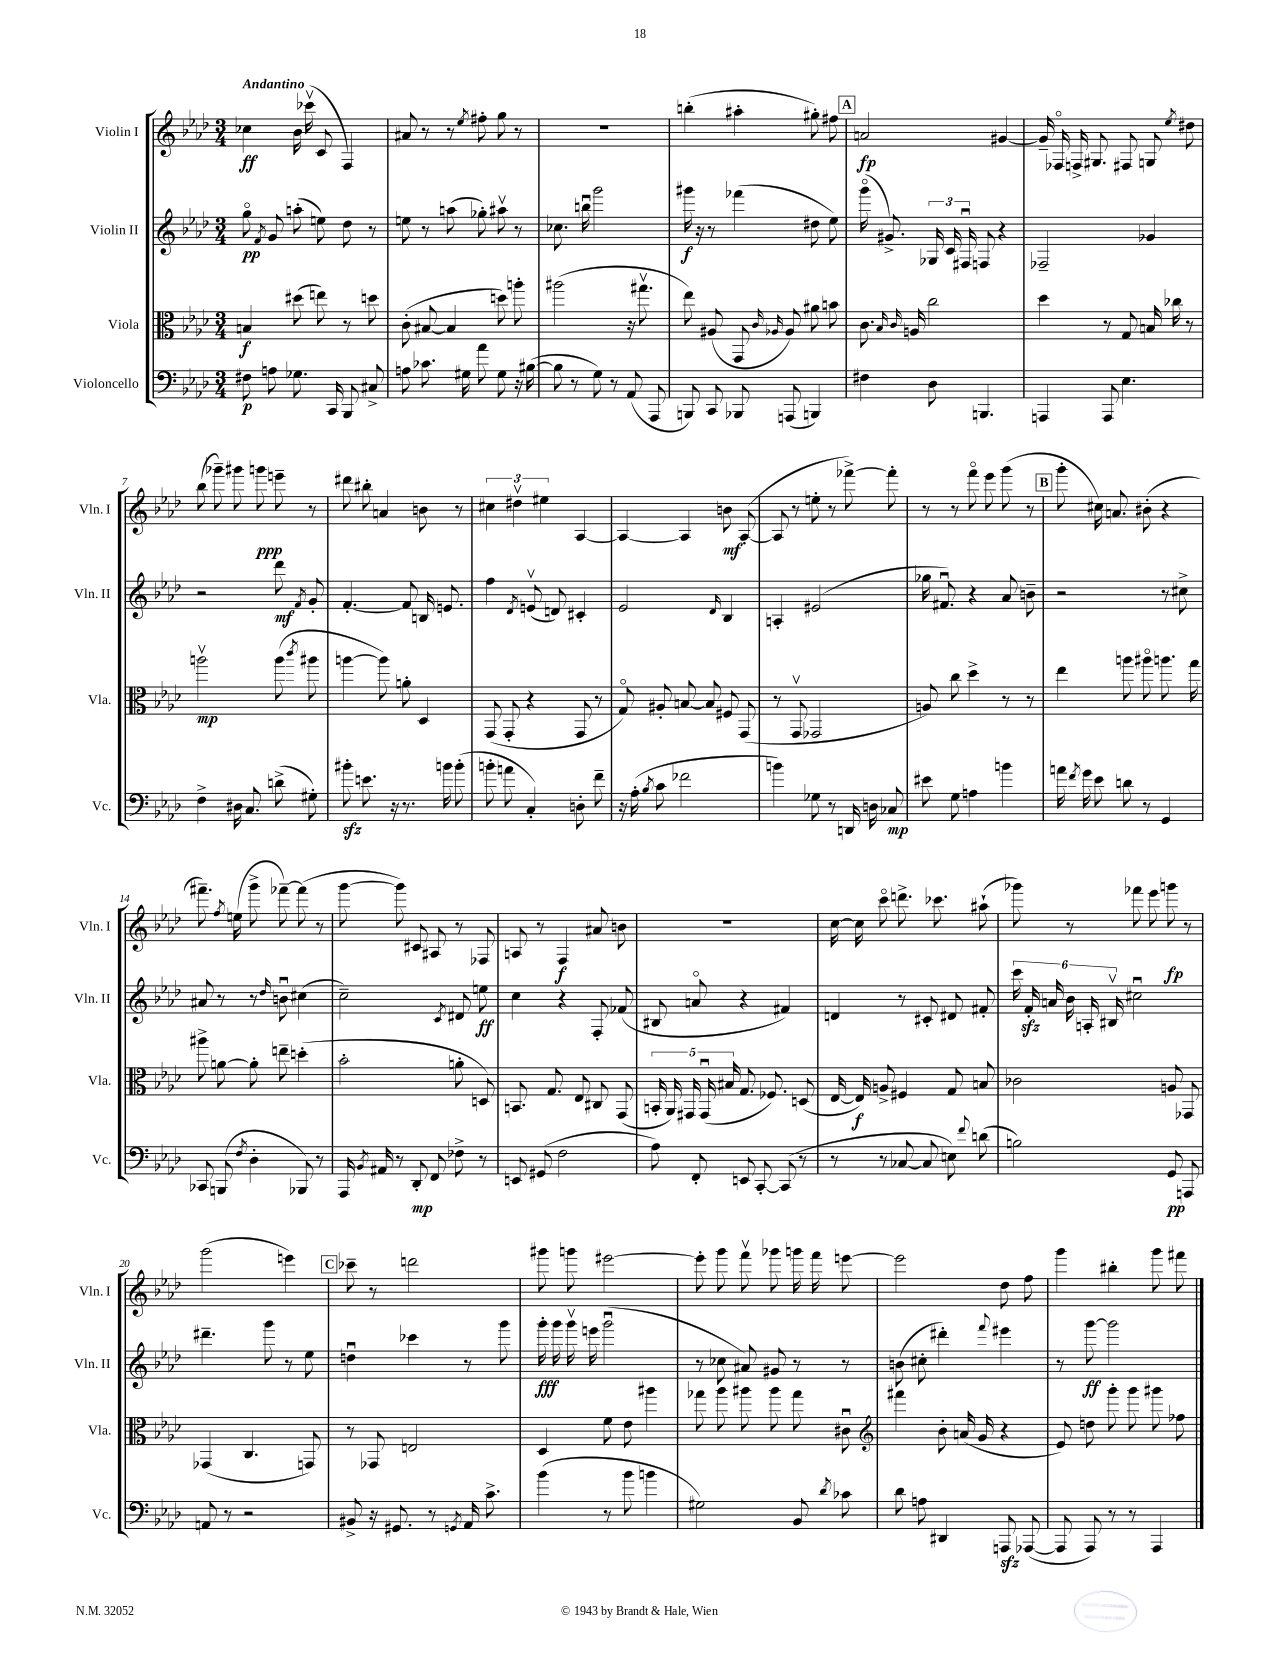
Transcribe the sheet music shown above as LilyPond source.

<<
\new StaffGroup <<
\new Staff = "s0" \with { instrumentName = "Violin I" shortInstrumentName = "Vln. I" } {
    \clef treble \key aes \major \numericTimeSignature \time 3/4 \tempo "Andantino"
    \autoBeamOff ces''4\ff bes'16 ces'''16\upbow( c'8 f4) |
    ais'8 r8 r8 \acciaccatura { ees''8 } fis''8-. g''8 r8 |
    R2. |
    b''4-.( ais''4-. gis''8-.) fis''8 |
    \mark \markup { \box "A" } a'2\fp gis'4~ |
    gis'16-- fes16\flageolet f16-> gis8. fis8 g8 \acciaccatura { ees''8 } dis''8 |
    bes''8( ges'''8--) gis'''8 g'''8\ppp e'''8-- r8 |
    dis'''8 bis''8-. a'4 b'8 r8 |
    \tuplet 3/2 { cis''4 dis''4\upbow eis''4 } aes4~ |
    aes4~ aes4 b'8\mf aes8~-.( |
    aes8 r8 e''8-. r8 fes'''8~->) fes'''8-. |
    r8 r8 f'''8\flageolet ees'''8 g'''8( r8 |
    \mark \markup { \box "B" } g'''8-. cis''16) a'8. bis'8-.( r4 |
    fis'''8.--) \acciaccatura { f''8 } e''16( g'''8-> fes'''8~--) fes'''8( r8 |
    g'''8~ g'''8) cis'8 ais8 r8 fes8 |
    a8 r8 f4\f ais'8 b'8 |
    R2. |
    c''16~ c''16 c'''8\flageolet d'''8.-> ces'''8. ais''8-!( |
    ges'''8) r8 fes'''8 ees'''8 g'''8\fp r8 |
    g'''2( e'''4) |
    \mark \markup { \box "C" } ces'''8-- r8 d'''2 |
    gis'''8 g'''8 eis'''2~ |
    eis'''8-. g'''8 f'''8\upbow ges'''8 g'''16 f'''16 e'''8~ |
    e'''2 des''8 f''8 |
    g'''4 bis''4-. g'''8 fis'''8 \bar "|." |
}
\new Staff = "s1" \with { instrumentName = "Violin II" shortInstrumentName = "Vln. II" } {
    \clef treble \key aes \major \numericTimeSignature \time 3/4
    \autoBeamOff g''8\flageolet\pp \acciaccatura { f'8 } g'8 a''8-.( e''8) des''8 r8 |
    e''8 r8 a''8( ges''8-.) ais''8\upbow r8 |
    ces''8. b''16\downbow g'''2 |
    gis'''16\f r16 r8 fes'''4( dis''8 ees''8) |
    \mark \markup { \box "A" } g'''16\flageolet( gis'8.->) \tuplet 3/2 { ges16 c'16 fis16\downbow } f8 r4 |
    fes2-- ges'4 |
    r2 des'''8\mf \acciaccatura { f'8 } g'8-. |
    f'4.~-. f'8 b16 e'8. |
    f''4 \acciaccatura { des'8 } e'8\upbow( d'8) cis'4-. |
    ees'2 \grace { des'16 } bes4 |
    a4-. eis'2( |
    ges''16 fis'8.\downbow) r4 aes'8 b'8-- |
    \mark \markup { \box "B" } r2 r8 cis''8-> |
    ais'8 r8 r8 \grace { des''16 } b'8\downbow cis''4( |
    c''2--) \acciaccatura { c'8 } dis'8 e''8\ff |
    c''4 r4 f8-. fes'8( |
    bis8 a'8\flageolet r4 fis'4) |
    d'4 r8 cis'8-. dis'8 fis'8-. |
    \tuplet 6/4 { c'''16 f'16-.\sfz a'16 bes'16 a16-. bis16\upbow } cis''2\downbow |
    dis'''4.-- g'''8 r8 ees''8 |
    \mark \markup { \box "C" } d''4\downbow ces'''4 r8 g'''8 |
    g'''16-.\fff g'''16 g'''16\upbow e'''16 g'''2\downbow( |
    r8 ces''8 ais'8) gis'8 r8 r8 |
    b'8( cis''8-. dis'''4-.) \appoggiatura { f'''8 } eis'''4 |
    r8 g'''8~\ff g'''2 \bar "|." |
}
\new Staff = "s2" \with { instrumentName = "Viola" shortInstrumentName = "Vla." } {
    \clef alto \key aes \major \numericTimeSignature \time 3/4
    \autoBeamOff b4\f dis''8( e''8) r8 d''8 |
    c'8-.( bis8~ bis4 d''8) a''8-. |
    ais''2( r16 gis''8.\upbow |
    ees''8) ais8( g,8 \grace { c'16 aes16 } aes8) ais'8 b'8 |
    \mark \markup { \box "A" } c'8. \grace { bes16 c'16 } a16 c''2 |
    des''4 r8 g8 b16 ces''16 r8 |
    a''2\upbow\mp a''8( \acciaccatura { c'''8 } ais''8 |
    a''4~ a''8) a'8-. des4 |
    g,8( g,8-. r4 g,8 r8 |
    g8\flageolet) ais8-. b8~ b8 fis8 g,8( |
    r8 g,8\upbow ges,2 |
    a8) c''8 des''4-> r8 r8 |
    \mark \markup { \box "B" } ees''4 a''8 ais''8\flageolet a''8. g''16 |
    ais''8-> a'8~ a'8-. e''8-- d''4-.( |
    bes'2-. a'8-. d8) |
    b,8. g8. ees8 cis8 g,8( |
    \tuplet 5/4 { b,16-. aes,16) gis,16 gis,16\downbow( bis16 } g8. fes8.) d8( |
    ees16~ ees16\f) a8-> fis4 g8 b8 |
    ces'2 a8 ges,8 |
    ges,4( c4. g,8) |
    \mark \markup { \box "C" } r8 ges,8 e2 |
    des4 f'8 ees'8 ais''4 |
    ges''8 aes''8 ais''8 ais''8 ges''8 cis'8\downbow |
    \clef treble fis'''4 bes'8-. a'16( g'16 r4 |
    ees'8) d''8 g'''8-. g'''8 gis'''8 fes''8 \bar "|." |
}
\new Staff = "s3" \with { instrumentName = "Violoncello" shortInstrumentName = "Vc." } {
    \clef bass \key aes \major \numericTimeSignature \time 3/4
    \autoBeamOff fis8\p a8 ges8. c,16 bes,,8 cis8-> |
    a8 ces'8. gis16 aes'8 gis8 r16 bis16~( |
    bis8 r8 g8) r8 aes,8( aes,,8 |
    b,,8) c,8 bes,,8 a,,8( b,,4) |
    \mark \markup { \box "A" } fis4 des8 b,,4. |
    a,,4 a,,8 ees4. |
    f4-> dis16 c8. d'8->( gis8-.) |
    bis'8-.\sfz e'8. r16 r8. b'16 b'8-.( |
    b'8-. a'8 c4-.) d8-. f'8-- |
    r16 aes16-.( \acciaccatura { bes8 } c'8 fes'2 |
    b'4) ges8 r8 d,16 d16 ces8\mp |
    eis'8 g8 a4 b'4 |
    \mark \markup { \box "B" } a'16 \acciaccatura { f'8 } g'16 ees'8 d'8 r8 g,4 |
    ces,8 b,,8( \acciaccatura { f8 } des4-. bes,,8) r8 |
    aes,,16 \acciaccatura { bes,8 } ais,16 r8 des,8-.\mp f,8 fes8-> r8 |
    e,8 gis,8( f2 |
    aes8) f,8-. e,8 c,8~-. c,8( r8 |
    r8 r8 ces8~ ces8 e8) \appoggiatura { f'8 } d'8( |
    b2) g,8\pp a,,8 |
    a,8 r8 r2 |
    \mark \markup { \box "C" } bis,8-> r16 gis,8. r8 \acciaccatura { g,8 } aes,16 c'8.-> |
    bes'4( r8 bes'8 b'4 |
    gis2) bes,8 \acciaccatura { des'8 } ces'8 |
    des'8 a8 dis,4 a,,8\sfz aes,,8~( |
    aes,,8 aes,,8) r8 r8 aes,,4 \bar "|." |
}
>>
>>
